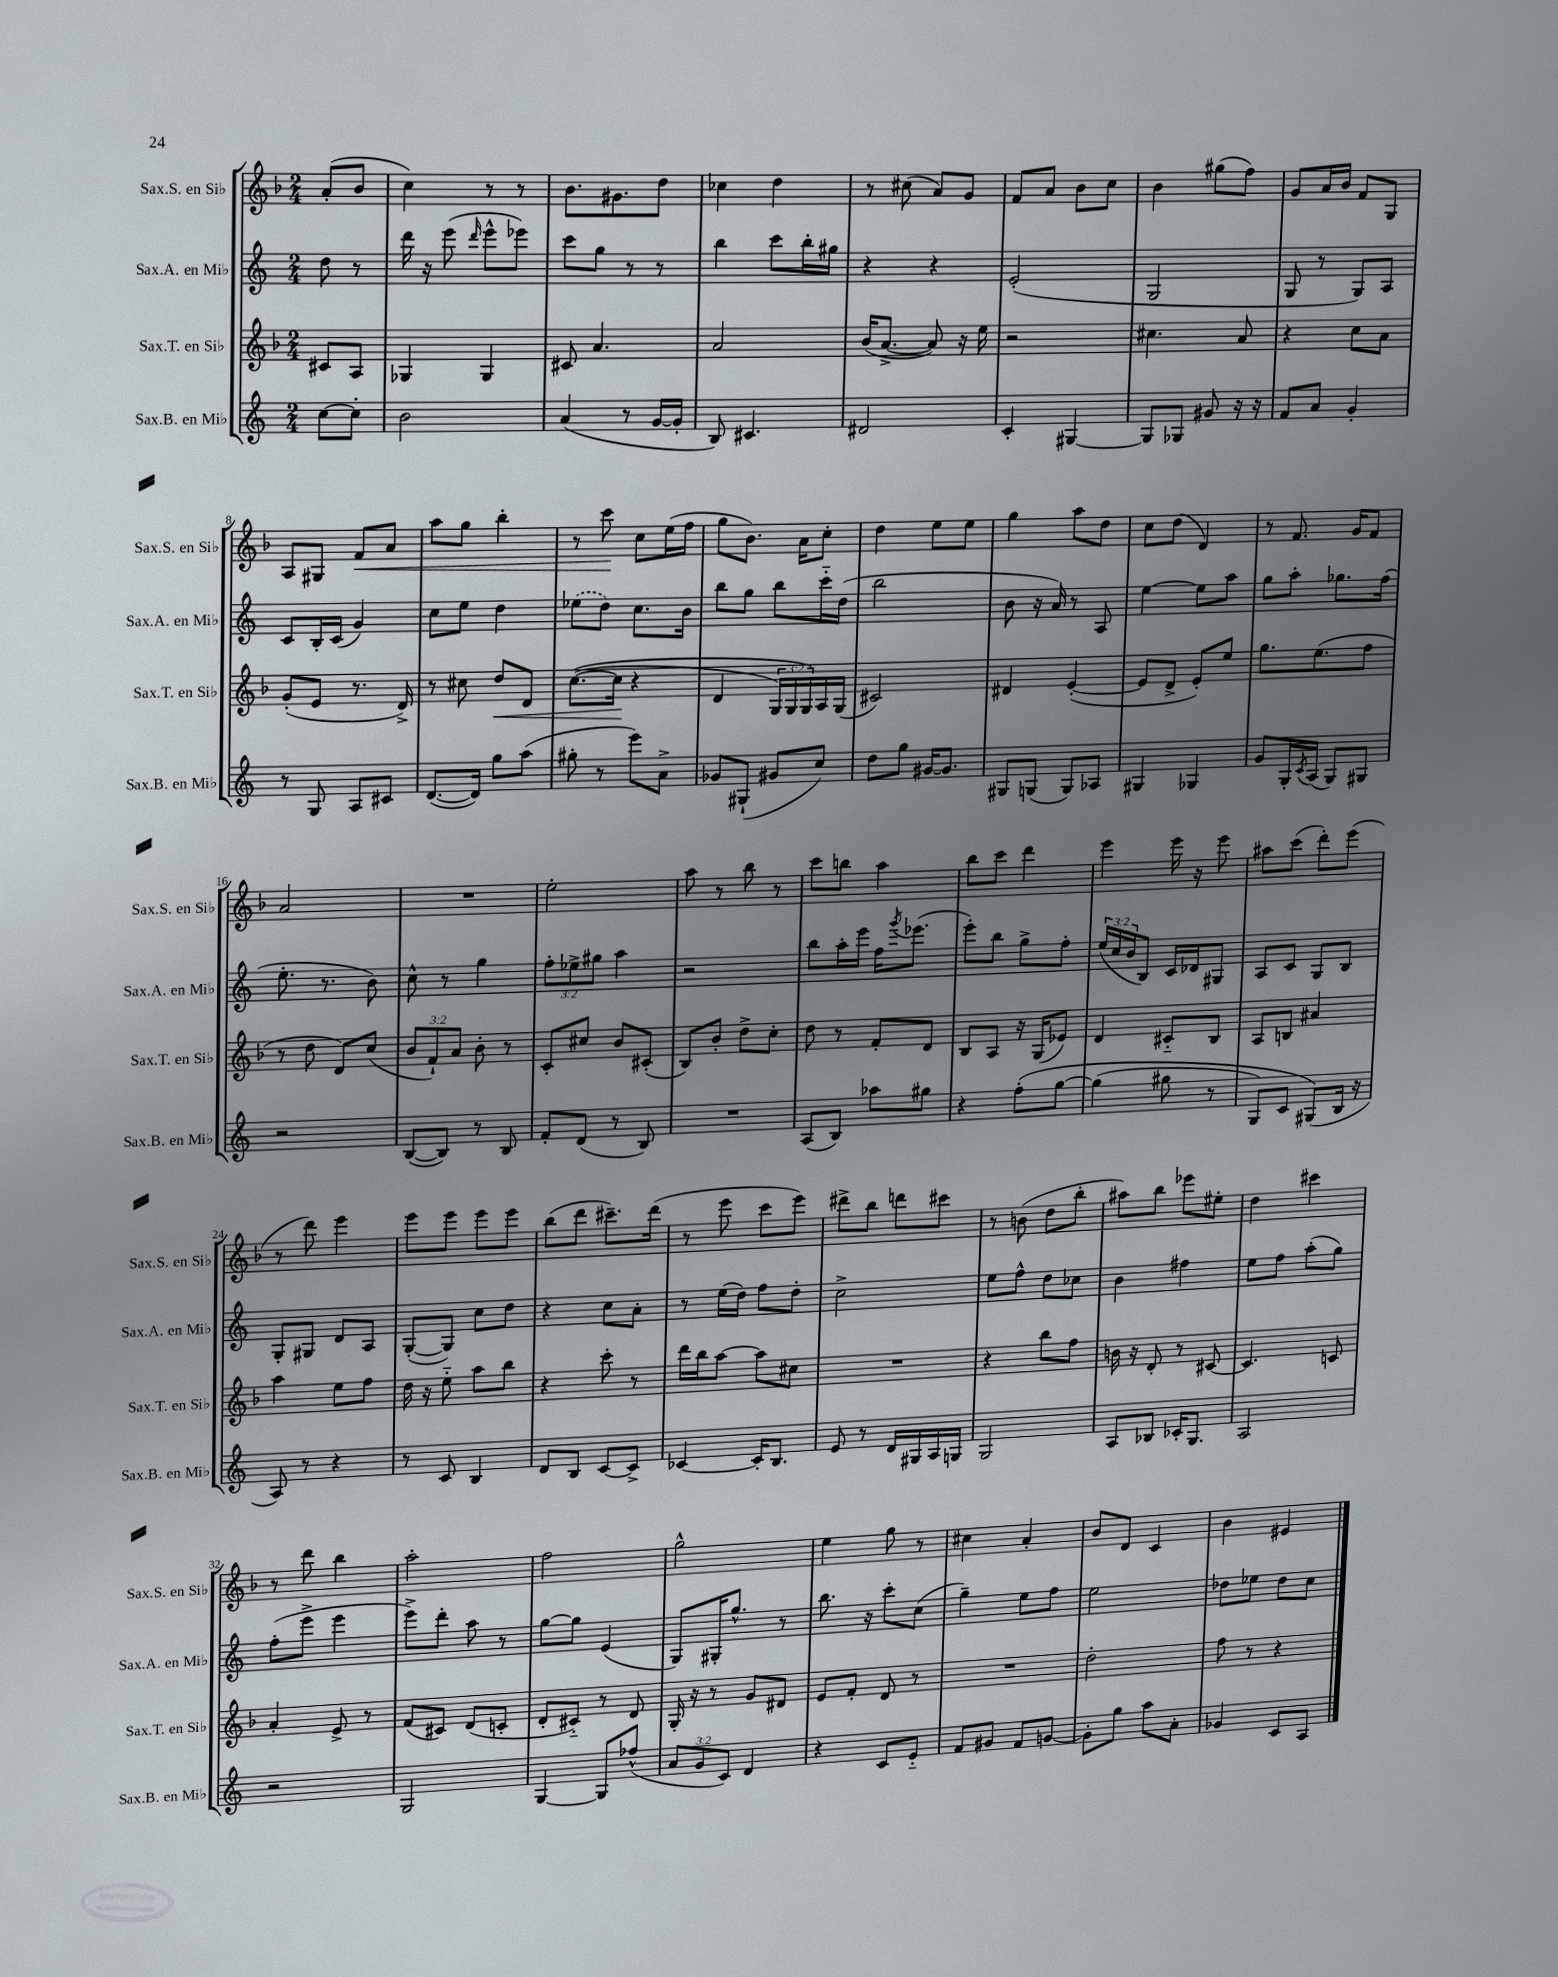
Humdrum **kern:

**kern	**kern	**dynam	**kern	**kern	**dynam
*part4	*part3	*part3	*part2	*part1	*part1
*staff4	*staff3	*staff3	*staff2	*staff1	*staff1
*I"Sax.B. en Mi♭	*I"Sax.T. en Si♭	*	*I"Sax.A. en Mi♭	*I"Sax.S. en Si♭	*
*I'Sax.B. en Mi♭	*I'Sax.T. en Si♭	*	*I'Sax.A. en Mi♭	*I'Sax.S. en Si♭	*
*clefG2	*clefG2	*	*clefG2	*clefG2	*
*k[]	*k[b-]	*	*k[]	*k[b-]	*
*M2/4	*M2/4	*	*M2/4	*M2/4	*
=	=	=	=	=	=
[8cc\L	8c#X/L	.	8dd\	(8a'/L	.
8cc'\J]	8A/J	.	8r	8b-/J	.
=1	=1	=1	=1	=1	=1
2b\	4G-X/	.	16ddd\	4cc\)	.
.	.	.	16r	.	.
.	.	.	(8eee\	.	.
.	.	.	16qqddd/	.	.
.	4G-/	.	8eee^^\L	8r	.
.	.	.	8eee-X\J)	8r	.
=2	=2	=2	=2	=2	=2
(4a/	8c#X/	.	8ccc\L	8.b-\L	.
.	4.a/	.	8gg\J	.	.
.	.	.	.	8.g#X\	.
8r	.	.	8r	.	.
[16g/LL	.	.	8r	8dd\J	.
16g'/JJ]	.	.	.	.	.
=3	=3	=3	=3	=3	=3
8B/)	2a/	.	4bb\	4cc-X\	.
4.c#X/	.	.	.	.	.
.	.	.	8ccc\L	4dd\	.
.	.	.	16bb'\L	.	.
.	.	.	16gg#X\JJ	.	.
=4	=4	=4	=4	=4	=4
2d#X/	(16b-/KL	.	4r	8r	.
.	[8.a^/J	.	.	.	.
.	.	.	.	(8cc#X\	.
.	8a/])	.	4r	8a/L)	.
.	16r	.	.	8g/J	.
.	16ee\	.	.	.	.
=5	=5	=5	=5	=5	=5
4c'/	2r	.	(2e'/	8f/L	.
.	.	.	.	8a/J	.
[4G#X/	.	.	.	8b-\L	.
.	.	.	.	8cc\J	.
=6	=6	=6	=6	=6	=6
8G#/L]	4.cc#X\	.	2G/	4b-\	.
8G-X/J	.	.	.	.	.
8g#X/	.	.	.	(8gg#X\L	.
16r	8a/	.	.	8ff\J)	.
16r	.	.	.	.	.
=7	=7	=7	=7	=7	=7
8f/L	4r	.	8G/	8g/L	.
8a/J	.	.	8r	16a/L	.
.	.	.	.	16b-/JJ	.
4g'/	8cc\L	.	8G/L)	8f/L	.
.	8a\J	.	8A/J	8G/J	.
!!LO:LB:g=z
=8	=8	=8	=8	=8	=8
8r	(8g'/L	.	8c/L	8A/L	.
8G/	8e/J	.	16B'/L	8G#X/J	.
.	.	.	(16c/JJ	.	.
!	!	!	!	!	!LO:HP:b
8A/L	8.r	.	4g/)	8f/L	<
8c#X/J	.	.	.	8a/J	.
.	16d^/)	.	.	.	.
=9	=9	=9	=9	=9	=9
([8.d/L	8r	.	8cc\L	8aa\L	.
.	8cc#X\	.	8ee\J	8gg\J	.
16d/Jk])	.	.	.	.	.
!	!	!LO:HP:b	!	!	!
8gg\L	8dd/L	<	4dd\	4bb-'\	.
(8aa\J	8d/J	.	.	.	.
=10	=10	=10	=10	=10	=10
8gg#X'\	(([8.cc\L	.	(8ee-X\L	8r	.
8r	.	.	8dd\J)	8ccc\	.
.	16cc\Jk]	.	.	.	.
8eee\L)	4r	[	8.cc\L	8cc\L	[
8a^\J	.	.	.	(16ee\L	.
.	.	.	16b\Jk	16ff\JJ	.
=11	=11	=11	=11	=11	=11
8g-X/L	4d/	.	8bb\L	8gg\L	.
(8G#X`/J	.	.	8gg\J	8.b-\J)	.
8g#X/L	24G/LL)	.	8bb\L	.	.
.	24G/	.	.	.	.
.	.	.	.	16a\KL	.
.	24G/)	.	.	.	.
8cc/J)	16A/	.	16ccc\L	8cc'\J	.
.	(16G/JJ	.	(16dd\JJ	.	.
=12	=12	=12	=12	=12	=12
8dd\L	2c#X/)	.	2bb\	4dd\	.
8gg\J	.	.	.	.	.
[16g#X/KL	.	.	.	8ee\L	.
8.g#/J]	.	.	.	.	.
.	.	.	.	8ee\J	.
=13	=13	=13	=13	=13	=13
8G#X/L	4d#X/	.	8b\	4gg\	.
(8Gn/J	.	.	16r	.	.
.	.	.	16a/)	.	.
8G/L)	([4e'/	.	8r	8aa\L	.
8A-X/J	.	.	8A/	8dd\J	.
=14	=14	=14	=14	=14	=14
4G#X/	8e/L]	.	[4ee\	8cc\L	.
.	8d^/J	.	.	(8dd\J	.
4G-X/	8e'/L)	.	8ee\L]	4d/)	.
.	8ee/J	.	8aa\J	.	.
=15	=15	=15	=15	=15	=15
8g/L	8.gg\L	.	8gg\L	8r	.
16G'/L	.	.	8aa'\J	8.f/	.
8qc/	.	.	.	.	.
(16A/JJ	(8.ee\	.	.	.	.
8G/L)	.	.	8.gg-X\L	.	.
.	.	.	.	16g/KL	.
8G#X/J	8ff\J	.	.	8f/J	.
.	.	.	(16ff\Jk	.	.
!!LO:LB:g=z
=16	=16	=16	=16	=16	=16
2r	8r	.	8.ee'\	2a/	.
.	8dd\	.	.	.	.
.	.	.	8.r	.	.
.	8d/L)	.	.	.	.
.	(8cc/J	.	8b\)	.	.
=17	=17	=17	=17	=17	=17
([8B/L	12b-/L	.	8cc^^\	2r	.
.	12f`/)	.	.	.	.
8B/J])	.	.	8r	.	.
.	12a/J	.	.	.	.
8r	8b-'\	.	4gg\	.	.
8B/	8r	.	.	.	.
=18	=18	=18	=18	=18	=18
8f'/L	8c'/L	.	12ff'\L	2ee'\	.
.	.	.	12ee-X^\	.	.
(8d/J	8cc#X/J	.	.	.	.
.	.	.	12gg#X\J	.	.
8r	8b-/L	.	4aa\	.	.
8B/)	(8c#X'/J	.	.	.	.
=19	=19	=19	=19	=19	=19
2r	8B-/L)	.	2r	8aa\	.
.	8b-'/J	.	.	8r	.
.	8dd^\L	.	.	8bb-\	.
.	8cc'\J	.	.	8r	.
=20	=20	=20	=20	=20	=20
(8A/L	8dd\	.	8bb\L	8ccc\L	.
8B/J)	8r	.	16aa'\L	8bbn\J	.
.	.	.	16eee\JJ	.	.
8aa-X\L	8f'/L	.	16ff\KL	4aa\	.
.	.	.	8qggg/	.	.
.	.	.	(8.eee-X\J	.	.
8gg#X\J	8d/J	.	.	.	.
=21	=21	=21	=21	=21	=21
4r	8B-/L	.	8eee'\L)	8bb-\L	.
.	8A/J	.	8bb\J	8ccc\J	.
(8ff'\L	16r	.	8gg^\L	4ddd\	.
.	(16G/KL	.	.	.	.
[8gg\J	8e-X/J)	.	8ff'\J	.	.
=22	=22	=22	=22	=22	=22
(4gg\]	4d/	.	(24ee/LL	4eee\	.
.	.	.	24cc/	.	.
.	.	.	24b/J	.	.
.	.	.	8B/J)	.	.
8gg#X\	8c#X/L	.	16c/LL	16eee\	.
.	.	.	16d-X/J	16r	.
8r	8B-/J	.	8G#X/J	8eee\	.
=23	=23	=23	=23	=23	=23
8G/L)	8A/L	.	8A/L	8aa#X\L	.
8c/J	8Bn/J	.	8c/J	(8ccc\J	.
(8G#X/L)	4a#X/	.	8G/L	8ddd'\L)	.
16B/Jk	.	.	8B/J	(8eee\J	.
16r	.	.	.	.	.
!!LO:LB:g=z
=24	=24	=24	=24	=24	=24
8A/)	4aa\	.	8G'/L	8r	.
8r	.	.	8G#X/J	8ddd\)	.
4r	8ee\L	.	8d/L	4eee\	.
.	8ff\J	.	8A/J	.	.
=25	=25	=25	=25	=25	=25
8r	16dd\	.	([8G'/L	8eee\L	.
.	16r	.	.	.	.
8c/	8ee\	.	8G/J])	8eee\J	.
4B/	8aa\L	.	8cc\L	8eee\L	.
.	8bb-\J	.	8dd\J	8eee\J	.
=26	=26	=26	=26	=26	=26
8d/L	4r	.	4r	(8bb-\L	.
8B/J	.	.	.	8ddd\J	.
[8c/L	8ccc'\	.	8cc\L	8.ccc#X~\L)	.
8c^/J]	8r	.	8a'\J	.	.
.	.	.	.	(16ddd\Jk	.
=27	=27	=27	=27	=27	=27
[4c-X/	16ddd\LL	.	8r	8r	.
.	16bb-\J	.	.	.	.
.	[8aa\J	.	(16ee\LL	8eee\	.
.	.	.	16dd\JJ)	.	.
16c-'/KL]	8aa\L]	.	8ff\L	8ccc\L	.
8.B/J	.	.	.	.	.
.	8cc#X\J	.	8dd'\J	8eee\J)	.
=28	=28	=28	=28	=28	=28
8e/	2r	.	2cc^\	8ddd#X^\L	.
8r	.	.	.	8bb-\J	.
16d/LL	.	.	.	8dddn\L	.
16G#X/	.	.	.	.	.
16A/	.	.	.	8ccc#X\J	.
16Gn/JJ	.	.	.	.	.
=29	=29	=29	=29	=29	=29
2G/	4r	.	8ee\L	8r	.
.	.	.	8ff^^\J	(8bn\	.
.	8bb-\L	.	8dd\L	8dd\L	.
.	8ff\J	.	8cc-X\J	8bb-'\J	.
=30	=30	=30	=30	=30	=30
8A/L	16bn\	.	4b\	8aa#X\L)	.
.	16r	.	.	.	.
8B-X/J	8d'/	.	.	8bb-\J	.
16c-X'/KL	8r	.	4ff#X\	8eee-X\L	.
8.G/J	.	.	.	.	.
.	[8c#X/	.	.	8ee#X'\J	.
=31	=31	=31	=31	=31	=31
2A/	4.c#/]	.	8ee\L	4dd\	.
.	.	.	8ff\J	.	.
.	.	.	(8aa'\L	4ccc#X\	.
.	8cn/	.	8gg\J)	.	.
!!LO:LB:g=z
=32	=32	=32	=32	=32	=32
2r	4a'/	.	(8ff'\L	8r	.
.	.	.	8eee^\J	8ddd\	.
.	8e^/	.	4eee\	4bb-\	.
.	8r	.	.	.	.
=33	=33	=33	=33	=33	=33
2G/	(8f/L	.	8eee^\L)	2aa'\	.
.	8c#X/J)	.	8ddd'\J	.	.
.	(8d/L	.	8aa\	.	.
.	8cn'/J	.	8r	.	.
=34	=34	=34	=34	=34	=34
[4G/	8d'/L	.	[8gg\L	2ff\	.
.	8c#X/J)	.	8gg\J]	.	.
8G/L]	8r	.	(4e/	.	.
(8ff-X^^/J	8d/	.	.	.	.
=35	=35	=35	=35	=35	=35
12a/L	16G'/	.	8G/L)	2gg^^\	.
.	16r	.	.	.	.
12g/	.	.	.	.	.
.	8r	.	16G#X'/K	.	.
12c/J)	.	.	.	.	.
.	.	.	8.gg^^/J	.	.
4d/	8g/L	.	.	.	.
.	8d#X/J	.	8r	.	.
=36	=36	=36	=36	=36	=36
4r	8e/L	.	8.bb\	4ee\	.
.	8f'/J	.	.	.	.
.	.	.	16r	.	.
8c/L	8d/	.	8ccc'\L	8gg\	.
8e/J	8r	.	(8cc\J	8r	.
=37	=37	=37	=37	=37	=37
8f/L	2r	.	4gg~\)	4cc#X\	.
8g#X/J	.	.	.	.	.
8f/L	.	.	8ee\L	4a'/	.
[8gn/J	.	.	8ff\J	.	.
=38	=38	=38	=38	=38	=38
8g'\L]	2dd'\	.	2ee\	8b-/L	.
8gg\J	.	.	.	8d/J	.
8aa\L	.	.	.	4c/	.
8a'\J	.	.	.	.	.
=39	=39	=39	=39	=39	=39
4g-X/	8ff\	.	8dd-X\L	4b-\	.
.	8r	.	8ee-X\J	.	.
8c/L	4r	.	8dd-\L	4e#X/	.
8A/J	.	.	8cc\J	.	.
==	==	==	==	==	==
*-	*-	*-	*-	*-	*-
